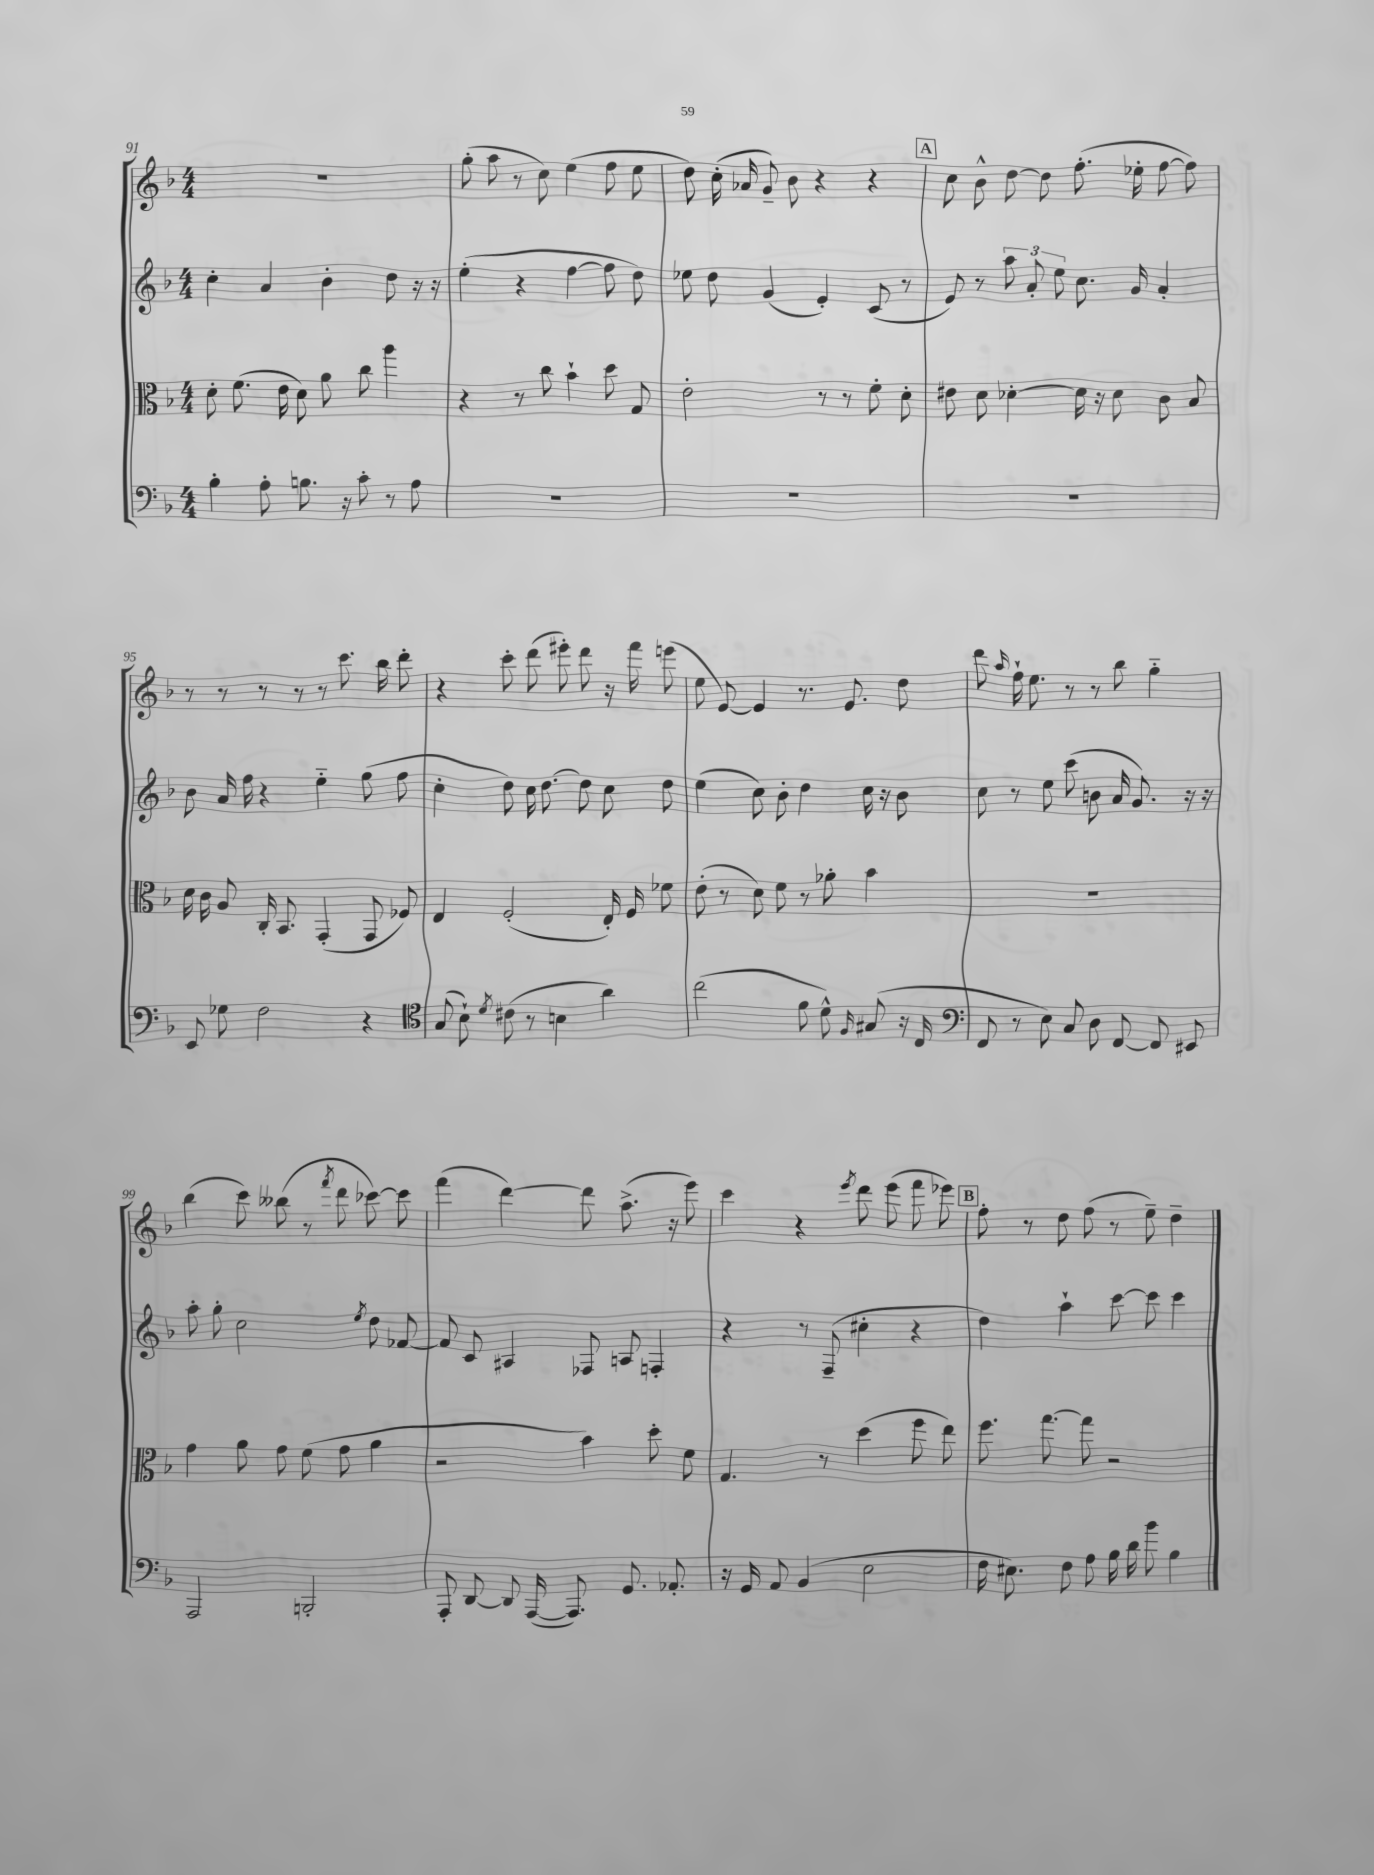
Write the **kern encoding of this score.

**kern	**kern	**kern	**kern
*staff4	*staff3	*staff2	*staff1
*clefF4	*clefC3	*clefG2	*clefG2
*k[b-]	*k[b-]	*k[b-]	*k[b-]
*M4/4	*M4/4	*M4/4	*M4/4
4B-'\	8d'\	4cc'\	1r
.	(8.f\	.	.
8A'\	.	4a/	.
.	16e\	.	.
8.B\	8d\)	.	.
.	8a\	4b-'\	.
16r	.	.	.
8c'\	8cc\	.	.
8r	4aa\	8dd\	.
8A\	.	16r	.
.	.	16r	.
=	=	=	=
1r	4r	(4ee'\	(8gg'\
.	.	.	8aa\
.	8r	4r	8r
.	8cc\	.	8cc\)
.	4b-`\	[4ff\	(4ee\
.	8dd\	8ff\]	8ff\
.	8G/	8dd\)	8ee\
=	=	=	=
1r	2e'\	8ee-\	8dd\)
.	.	8dd\	(16cc'\
.	.	.	16a-/
.	.	(4g/	8g~/)
.	.	.	8b-\
.	8r	4e'/)	4r
.	8r	.	.
.	8f'\	(8c/	4r
.	8d'\	8r	.
=	=	=	=
1r	8e#\	8e/)	8cc\
.	8d\	8r	8b-^^\
.	[4d-'\	12aa\	[8dd\
.	.	12a'/	.
.	.	.	8dd\]
.	.	12ee\	.
.	16d-\]	8.cc\	(8.ff'\
.	16r	.	.
.	8d-\	.	.
.	.	16g/	16ee-'\
.	8c\	4a'/	[8ff\
.	8B-/	.	8ff\])
=	=	=	=
8EE/	16d\	8b-\	8r
.	16c\	.	.
8G-\	8A/	16a/	8r
.	.	16ff\	.
2F\	16C'/	4r	8r
.	8.BB-/	.	.
.	.	.	8r
.	(4GG'/	4ee'~\	8r
.	.	.	8.ccc\
4r	8GG/	(8gg\	.
.	.	.	16bb-\
.	8F-/)	8ff\	8ddd'\
=	=	=	=
*clefC4	*	*	*
(8G/	4E/	4cc'\	4r
8B-`\)	.	.	.
8qd/	.	.	.
(8c#\	(2F'/	8dd\)	8ccc'\
8r	.	16cc\	(8ddd\
.	.	[8.dd\	.
4B\	.	.	8eee#'\)
.	.	8dd\]	8ddd\
4a\)	16E'/)	8cc\	16r
.	16F/	.	16fff\
.	8f-\	8dd\	(8eee\
=	=	=	=
(2cc\	(8e'\	(4ee\	8ee\
.	8r	.	[8e/)
.	8d\)	8cc\)	4e/]
.	8f\	8b-'\	.
8f\	8r	4dd\	8.r
8d^^\)	8a-'\	.	.
.	.	.	8.e/
16qqF/	.	.	.
(8G#/	4b-\	16cc\	.
.	.	16r	.
16r	.	8b-\	8dd\
16C/	.	.	.
=	=	=	=
*clefF4	*	*	*
8FF/	1r	8cc\	8ddd\
.	.	.	16qqaa/
8r	.	8r	16ff`\
.	.	.	8.ee\
8E\)	.	8ee\	.
8C/	.	(8ccc\	8r
8D\	.	8b\	8r
[8FF/	.	16a/	8bb-\
.	.	8.g/)	.
8FF/]	.	.	4gg'~\
8EE#/	.	16r	.
.	.	16r	.
=	=	=	=
2AAA/	4g\	8aa'\	(4bb-\
.	.	8gg'\	.
.	8a\	2cc\	8ccc\)
.	8g\	.	(8bb--\
2BBB'/	(8f\	.	8r
.	.	.	8qfff/
.	8g\	.	8ddd\
.	.	8qee/	.
.	4a\	8dd\	[8ccc-\)
.	.	[8f-/	8ccc-\]
=	=	=	=
8AAA'/	2r	8f-/]	(4fff\
[8DD/	.	8c/	.
8DD/]	.	4A#/	[4ddd\)
([16AAA/	.	.	.
8.AAA/])	.	.	.
.	4b-\)	8F-/	8ddd\]
8.GG/	.	8A/	(8.aa^\
.	8dd'\	4F'/	.
8.AA-'/	.	.	16r
.	8f\	.	8eee\)
=	=	=	=
16r	4.G/	4r	4ccc\
16GG/	.	.	.
8AA/	.	.	.
(4BB-/	.	8r	4r
.	8r	(8F~/	.
.	.	.	8qeee/
2E\	(4dd\	4cc#'\	8ddd\
.	.	.	(8eee\
.	8ff\	4r	8fff\
.	8ee\)	.	8eee-\)
=	=	=	=
16F\	8.ff\	4dd\)	8ff'\
8.E#\)	.	.	.
.	.	.	8r
.	[8.gg\	.	.
8F\	.	4aa`\	8dd\
8A\	8gg\]	.	(8ff\
16B-\	2r	[8ccc\	8r
16d\	.	.	.
8b-\	.	8ccc\]	8ee~\)
4B-\	.	4ccc\	4dd~\
==	==	==	==
*-	*-	*-	*-
